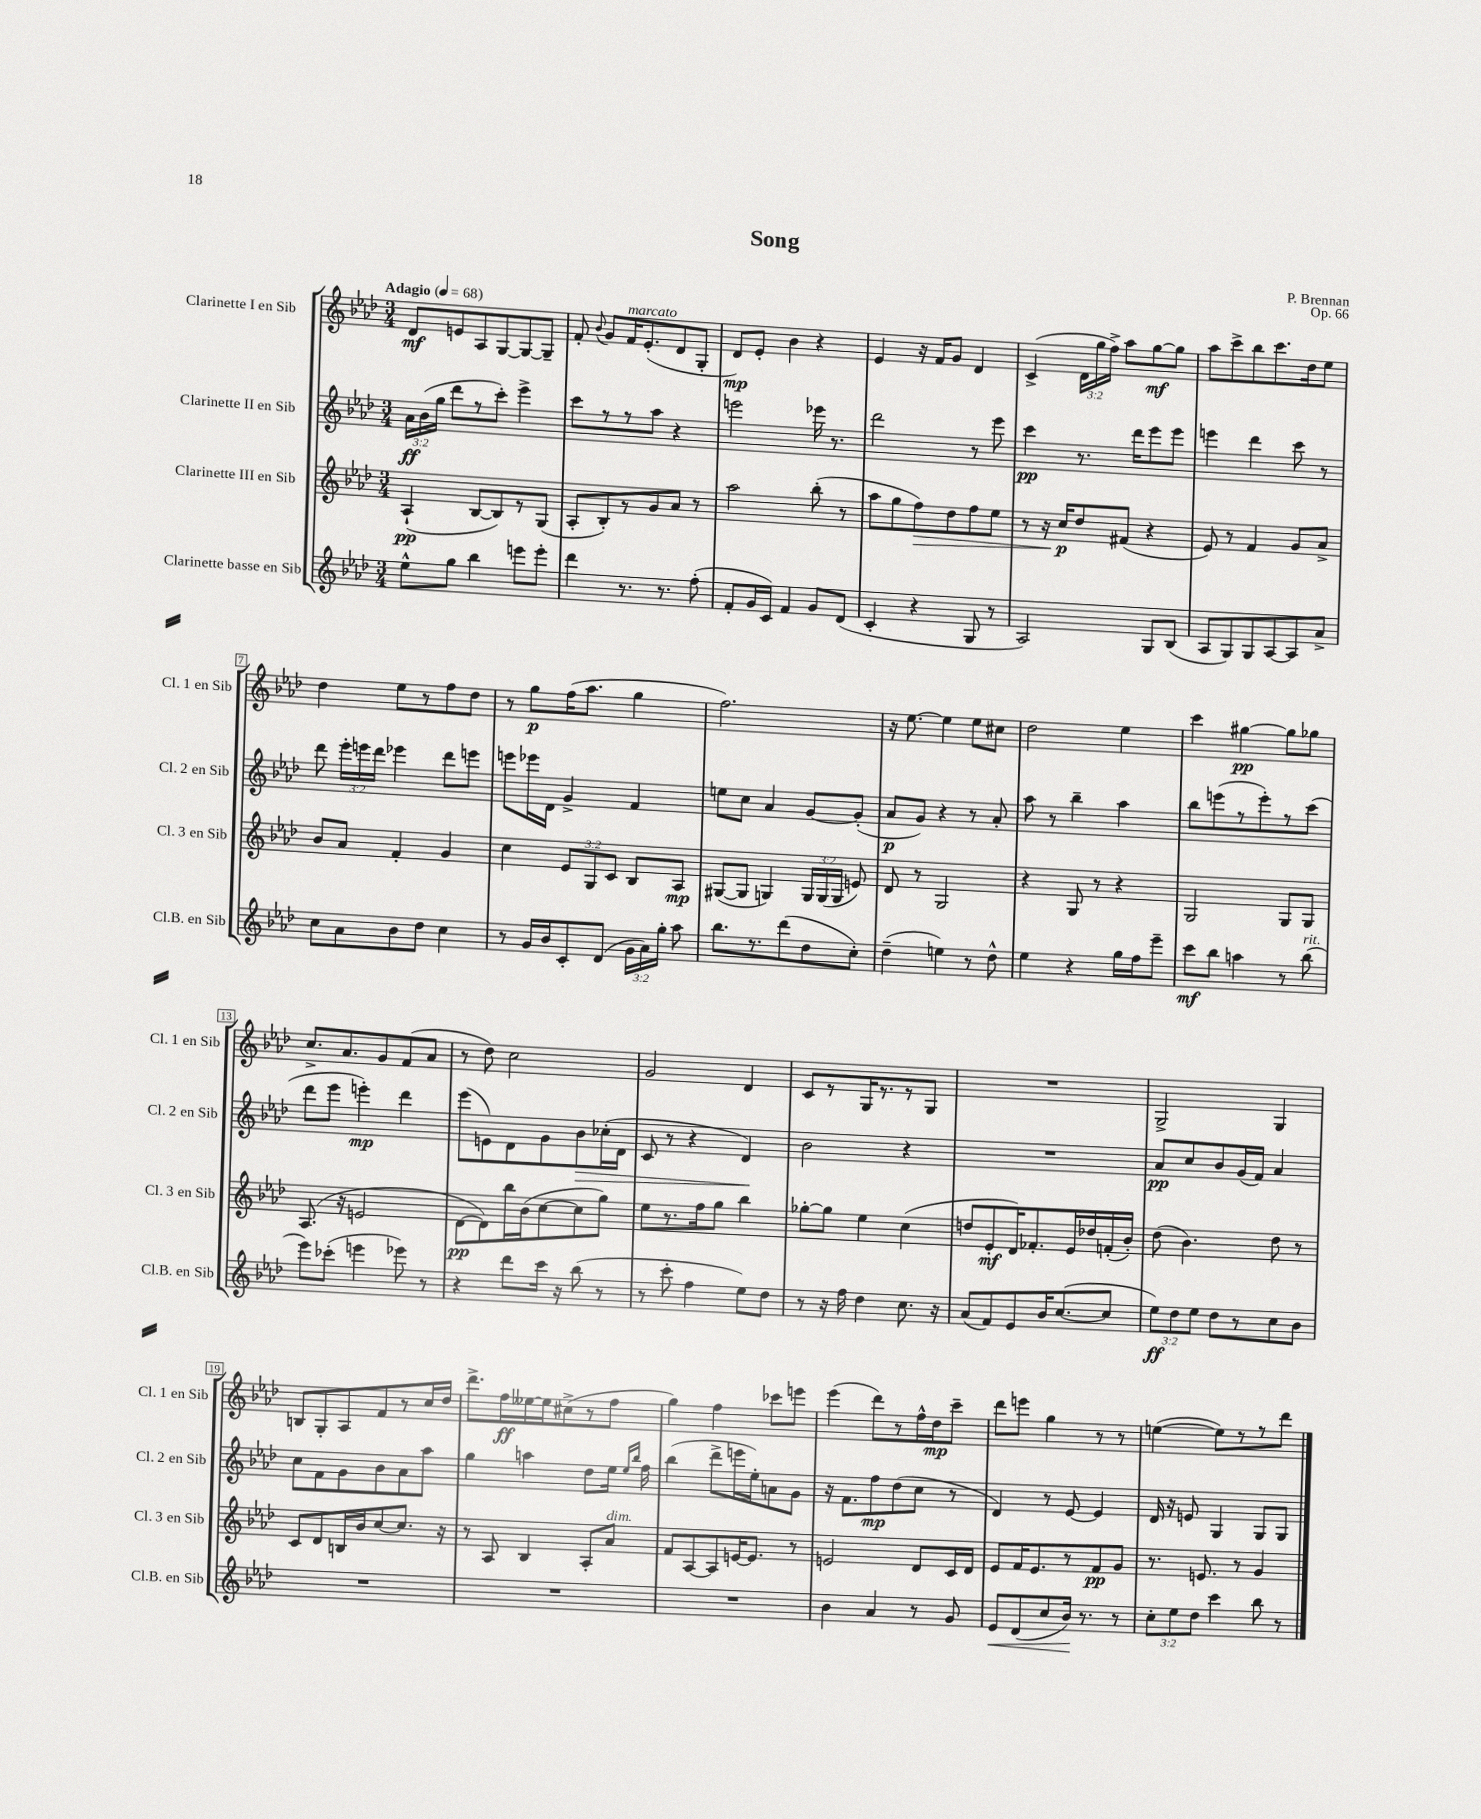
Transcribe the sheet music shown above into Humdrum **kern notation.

**kern	**dynam	**kern	**dynam	**kern	**dynam	**kern	**dynam
*part4	*part4	*part3	*part3	*part2	*part2	*part1	*part1
*staff4	*staff4	*staff3	*staff3	*staff2	*staff2	*staff1	*staff1
*I"Clarinette basse en Sib	*	*I"Clarinette III en Sib	*	*I"Clarinette II en Sib	*	*I"Clarinette I en Sib	*
*I'Cl.B. en Sib	*	*I'Cl. 3 en Sib	*	*I'Cl. 2 en Sib	*	*I'Cl. 1 en Sib	*
*clefG2	*	*clefG2	*	*clefG2	*	*clefG2	*
*k[b-e-a-d-]	*	*k[b-e-a-d-]	*	*k[b-e-a-d-]	*	*k[b-e-a-d-]	*
*M3/4	*	*M3/4	*	*M3/4	*	*M3/4	*
*MM68	*	*MM68	*	*MM68	*	*MM68	*
=1	=1	=1	=1	=1	=1	=1	=1
!	!	!	!	!	!	!LO:TX:a:B:t=Adagio	!
8ee-^^\L	.	(4A-`/	pp	24a-\LL	ff	8d-/L	mf
.	.	.	.	(24b-\	.	.	.
.	.	.	.	24gg\JJ	.	.	.
8gg\J	.	.	.	8ddd-\L	.	8en/	.
4bb-\	.	[8B-/L	.	8r	.	8A-/	.
.	.	8B-/])	.	8ccc'\J)	.	[8G/	.
8eeen\L	.	8r	.	4eee-^\	.	8G/_	.
8eee'\J	.	(8G/J	.	.	.	8G~/J]	.
=2	=2	=2	=2	=2	=2	=2	=2
4ddd-\	.	8A-'/L	.	8ccc\L	.	8f'/	.
.	.	.	.	.	.	8qqb-/	.
.	.	8B-'/)	.	8r	.	8g/L	.
!	!	!	!	!	!	!LO:TX:a:i:t=marcato	!
8.r	.	8r	.	8r	.	16f/K	.
.	.	.	.	.	.	(8.e-'/	.
.	.	8g/	.	8aa-\J	.	.	.
8.r	.	.	.	.	.	.	.
.	.	8a-/J	.	4r	.	8d-/	.
(8ff'\	.	8r	.	.	.	8G'/J	.
=3	=3	=3	=3	=3	=3	=3	=3
8f'/L	.	2aa-\	.	2eeen\	.	8d-/L)	mp
16g/L	.	.	.	.	.	8e-'/J	.
16c/JJ)	.	.	.	.	.	.	.
4f/	.	.	.	.	.	4b-\	.
8g/L	.	(8bb-'\	.	16eee-X\	.	4r	.
.	.	.	.	8.r	.	.	.
(8d-/J	.	8r	.	.	.	.	.
=4	=4	=4	=4	=4	=4	=4	=4
4c'/	.	8aa-\L	.	2ddd-\	.	4e-/	.
.	.	8gg\	.	.	.	.	.
!	!	!	!LO:HP:b	!	!	!	!
4r	.	8ff\)	>	.	.	16r	.
.	.	.	.	.	.	16f/KL	.
.	.	8dd-\	.	.	.	8g/J	.
8G/	.	8ff\	.	8r	.	4d-/	.
8r	.	8ee-\J	.	8eee-\	.	.	.
=5	=5	=5	=5	=5	=5	=5	=5
2A-/)	.	8r	.	4ccc\	pp	(4c^/	.
.	.	16r	.	.	.	.	.
.	.	16cc/KL	p	.	.	.	.
.	.	8dd-/	]	8.r	.	24d-\LL	.
.	.	.	.	.	.	24gg\	.
.	.	.	.	.	.	24ff^\JJ)	.
.	.	(8f#X/J	.	.	.	8aa-\L	.
.	.	.	.	16ddd-\KL	.	.	.
8G/L	.	4r	.	8eee-\	.	[8gg\	mf
(8B-/J	.	.	.	8eee-\J	.	8gg\J]	.
=6	=6	=6	=6	=6	=6	=6	=6
8A-/L	.	8e-/)	.	4eeen\	.	8aa-\L	.
8G/)	.	8r	.	.	.	8ccc^\	.
8G/	.	4f/	.	4ddd-\	.	8bb-\	.
[8A-/	.	.	.	.	.	8.ccc\	.
8A-/]	.	8g/L	.	8ccc\	.	.	.
.	.	.	.	.	.	16dd-\k	.
8a-^/J	.	8a-^/J	.	8r	.	8ee-\J	.
!!LO:LB:g=z
=7	=7	=7	=7	=7	=7	=7	=7
8cc\L	.	8b-/L	.	8ddd-\	.	4dd-\	.
8a-\	.	8a-/J	.	24eee-'\LL	.	.	.
.	.	.	.	24eeen\	.	.	.
.	.	.	.	24ddd-\JJ	.	.	.
8b-\	.	4f'/	.	4eee-X\	.	8ee-\L	.
8dd-\J	.	.	.	.	.	8r	.
4cc\	.	4g/	.	8ddd-\L	.	8ff\	.
.	.	.	.	8eeen\J	.	8dd-\J	.
=8	=8	=8	=8	=8	=8	=8	=8
8r	.	4cc\	.	8eeen\L	.	8r	.
16g/LL	.	.	.	16eee-X\L	.	8gg\L	p
16b-/J	.	.	.	16d-\JJ	.	.	.
8c'/	.	12e-/L	.	4g^/	.	(16ff\K	.
.	.	.	.	.	.	8.aa-\J	.
.	.	12G/	.	.	.	.	.
(8d-/J	.	.	.	.	.	.	.
.	.	12c/J	.	.	.	.	.
24g\LL	.	8B-/L	.	4f/	.	4gg\	.
24a-\)	.	.	.	.	.	.	.
24gg'\JJ	.	.	.	.	.	.	.
8aa-\	.	8A-/J	mp	.	.	.	.
=9	=9	=9	=9	=9	=9	=9	=9
8.bb-\L	.	([8G#X/L	.	8een\L	.	2.ff\)	.
.	.	8G#/J]	.	8cc\J	.	.	.
8.r	.	.	.	.	.	.	.
.	.	4Gn/)	.	4a-/	.	.	.
(8ddd-\	.	.	.	.	.	.	.
8dd-\	.	24G/LL	.	[8g/L	.	.	.
.	.	(24G/	.	.	.	.	.
.	.	24G/JJ	.	.	.	.	.
8cc'\J)	.	8en/)	.	(8g'/J]	.	.	.
=10	=10	=10	=10	=10	=10	=10	=10
(4dd-~\	.	8d-/	.	8a-/L	p	16r	.
.	.	.	.	.	.	[8.ee-\	.
.	.	8r	.	8g/J)	.	.	.
4een\)	.	2G/	.	4r	.	4ee-\]	.
8r	.	.	.	8r	.	8ee-\L	.
8dd-^^\	.	.	.	8a-'/	.	8cc#X\J	.
=11	=11	=11	=11	=11	=11	=11	=11
4ee-\	.	4r	.	8aa-\	.	2dd-\	.
.	.	.	.	8r	.	.	.
4r	.	8G/	.	4bb-~\	.	.	.
.	.	8r	.	.	.	.	.
16gg\LL	.	4r	.	4aa-\	.	4ee-\	.
16ff\J	.	.	.	.	.	.	.
8eee-~\J	.	.	.	.	.	.	.
=12	=12	=12	=12	=12	=12	=12	=12
8ccc\L	mf	2G/	.	8bb-\L	.	4ccc\	.
8bb-\J	.	.	.	(8eeen\	.	.	.
4aan\	.	.	.	8r	.	[4gg#X\	pp
.	.	.	.	8eee'\)	.	.	.
8r	.	8G/L	.	8r	.	8gg#\L]	.
!LO:TX:a:i:t=rit.	!	!	!	!	!	!	!
(8bb-\	.	8G/J	.	(8ccc\J	.	8gg-X\J	.
!!LO:LB:g=z
=13	=13	=13	=13	=13	=13	=13	=13
8eee-\L)	.	(8.A-/	.	8ddd-\L	.	8.cc^/L	.
(8ccc-X'\J	.	.	.	8eee-\J	.	.	.
.	.	16r	.	.	.	8.a-/	.
4eeen\	.	2en/	.	4eeen'\)	mp	.	.
.	.	.	.	.	.	8g/	.
8eee-X\)	.	.	.	4ddd-\	.	(8f/	.
8r	.	.	.	.	.	8a-/J	.
=14	=14	=14	=14	=14	=14	=14	=14
4r	.	[8d-\L	pp	(8eee-\L	.	8r	.
.	.	8d-\])	.	8en\)	.	8dd-\)	.
8ddd-\L	.	16bb-\L	.	8d-\	.	2cc\	.
.	.	(16b-\J	.	.	.	.	.
16ccc\Jk	.	[8cc\	.	8g\	.	.	.
16r	.	.	.	.	.	.	.
!	!	!	!	!	!LO:HP:b	!	!
(8bb-\	.	8cc\]	.	8b-\	>	.	.
8r	.	8gg\J)	.	(16cc-X'\L	.	.	.
.	.	.	.	16d-\JJ	.	.	.
=15	=15	=15	=15	=15	=15	=15	=15
8r	.	8ee-\L	.	8c/	.	2g/	.
8ccc'\	.	8.r	.	8r	.	.	.
4ff\	.	.	.	4r	.	.	.
.	.	16ff\k	.	.	.	.	.
.	.	8gg\J	.	.	.	.	.
8ee-\L)	.	4bb-\	.	4d-/)	.	4d-/	.
8dd-\J	.	.	.	.	.	.	.
.	.	.	.	.	]	.	.
=16	=16	=16	=16	=16	=16	=16	=16
8r	.	[8gg-X'\L	.	2b-\	.	8c/L	.
16r	.	8gg-\J]	.	.	.	8r	.
16ff\	.	.	.	.	.	.	.
4dd-\	.	4ee-\	.	.	.	16G/K	.
.	.	.	.	.	.	8.r	.
8.cc\	.	(4cc\	.	4r	.	8r	.
.	.	.	.	.	.	8G/J	.
16r	.	.	.	.	.	.	.
=17	=17	=17	=17	=17	=17	=17	=17
(8a-/L	.	8ddn/L	.	2.r	.	2.r	.
8f/)	.	8e-'/	mf	.	.	.	.
8e-/	.	16d-/K)	.	.	.	.	.
.	.	8.f-X'/	.	.	.	.	.
16b-/K	.	.	.	.	.	.	.
([8.cc/	.	.	.	.	.	.	.
.	.	16e-/L	.	.	.	.	.
.	.	16dd-X/	.	.	.	.	.
8cc/J]	.	(16fn'/	.	.	.	.	.
.	.	16b-'/JJ)	.	.	.	.	.
=18	=18	=18	=18	=18	=18	=18	=18
12ee-\L)	ff	(8dd-\	.	8a-/L	pp	2G^/	.
12dd-\	.	.	.	.	.	.	.
.	.	4.b-\)	.	8cc/	.	.	.
12ee-\J	.	.	.	.	.	.	.
8dd-\L	.	.	.	8b-/	.	.	.
8r	.	.	.	(16g/L	.	.	.
.	.	.	.	16f/JJ)	.	.	.
8cc\	.	8dd-\	.	4a-/	.	4G/	.
8b-\J	.	8r	.	.	.	.	.
!!LO:LB:g=z
=19	=19	=19	=19	=19	=19	=19	=19
2.r	.	8c/L	.	8cc\L	.	8Bn/L	.
.	.	8d-/	.	8f\	.	8G'/	.
.	.	16Bn/L	.	8g\	.	8A-/	.
.	.	16b-/J	.	.	.	.	.
.	.	[8cc/	.	8b-\	.	8f/	.
.	.	8.cc/J]	.	8a-\	.	8r	.
.	.	.	.	8aa-\J	.	16cc/L	.
.	.	16r	.	.	.	16dd-/JJ	.
=20	=20	=20	=20	=20	=20	=20	=20
2.r	.	8r	.	4gg\	.	8.ddd-^\L	.
.	.	8A-/	.	.	.	.	.
.	.	.	.	.	.	16ff\L	ff
.	.	4B-/	.	4aan\	.	[16ee--X\	.
.	.	.	.	.	.	16ee--\J]	.
.	.	.	.	.	.	(8cc#X^\	.
.	.	8A-'/L	.	8dd-\L	.	8r	.
!	!	!LO:TX:a:i:t=dim.	!	!	!	!	!
.	.	8a-/J	.	16ee-\Jk	.	8ff\J	.
.	.	.	.	16qqee-/LL	.	.	.
.	.	.	.	16qqbb-/JJ	.	.	.
.	.	.	.	16ff\	.	.	.
=21	=21	=21	=21	=21	=21	=21	=21
2.r	.	8f/L	.	(4bb-\	.	4gg\)	.
.	.	[8A-/	.	.	.	.	.
.	.	8A-/]	.	8ddd-^\L	.	4ff\	.
.	.	[16en/K	.	16eeen\L	.	.	.
.	.	8.e/J]	.	16ee-'\J)	.	.	.
.	.	.	.	8an\	.	8ccc-X\L	.
.	.	8r	.	8g\J	.	8eeen\J	.
=22	=22	=22	=22	=22	=22	=22	=22
4b-\	.	2en/	.	16r	.	(4eee-\	.
.	.	.	.	8.f\L	.	.	.
4a-/	.	.	.	8ff\	mp	8ddd-\L)	.
.	.	.	.	(8dd-\	.	8r	.
8r	.	8d-/L	.	8cc\J	.	16ff^^\L	.
.	.	.	.	.	.	16dd-\J	mp
8g/	.	16c/L	.	8r	.	8ccc~\J	.
.	.	16d-/JJ	.	.	.	.	.
=23	=23	=23	=23	=23	=23	=23	=23
!	!LO:HP:b	!	!	!	!	!	!
8e-/L	<	8e-/L	.	4d-/)	.	8ddd-\L	.
(8d-/	.	16f/K	.	.	.	8eeen\J	.
.	.	8.e-/	.	.	.	.	.
8cc/	.	.	.	8r	.	4gg\	.
16b-/Jk)	.	8r	.	[8e-/	.	.	.
8.r	[	.	.	.	.	.	.
.	.	8f/	pp	4e-/]	.	8r	.
8r	.	8g/J	.	.	.	8r	.
=24	=24	=24	=24	=24	=24	=24	=24
12cc'\L	.	8.r	.	16d-/	.	([4een\	.
.	.	.	.	16r	.	.	.
12ee-\	.	.	.	.	.	.	.
.	.	.	.	8en/	.	.	.
12dd-\J	.	.	.	.	.	.	.
.	.	8.en/	.	.	.	.	.
4ccc\	.	.	.	4G/	.	8ee\L])	.
.	.	8r	.	.	.	8r	.
8bb-\	.	4g/	.	8G/L	.	8r	.
8r	.	.	.	8G/J	.	8ddd-\J	.
==	==	==	==	==	==	==	==
*-	*-	*-	*-	*-	*-	*-	*-
